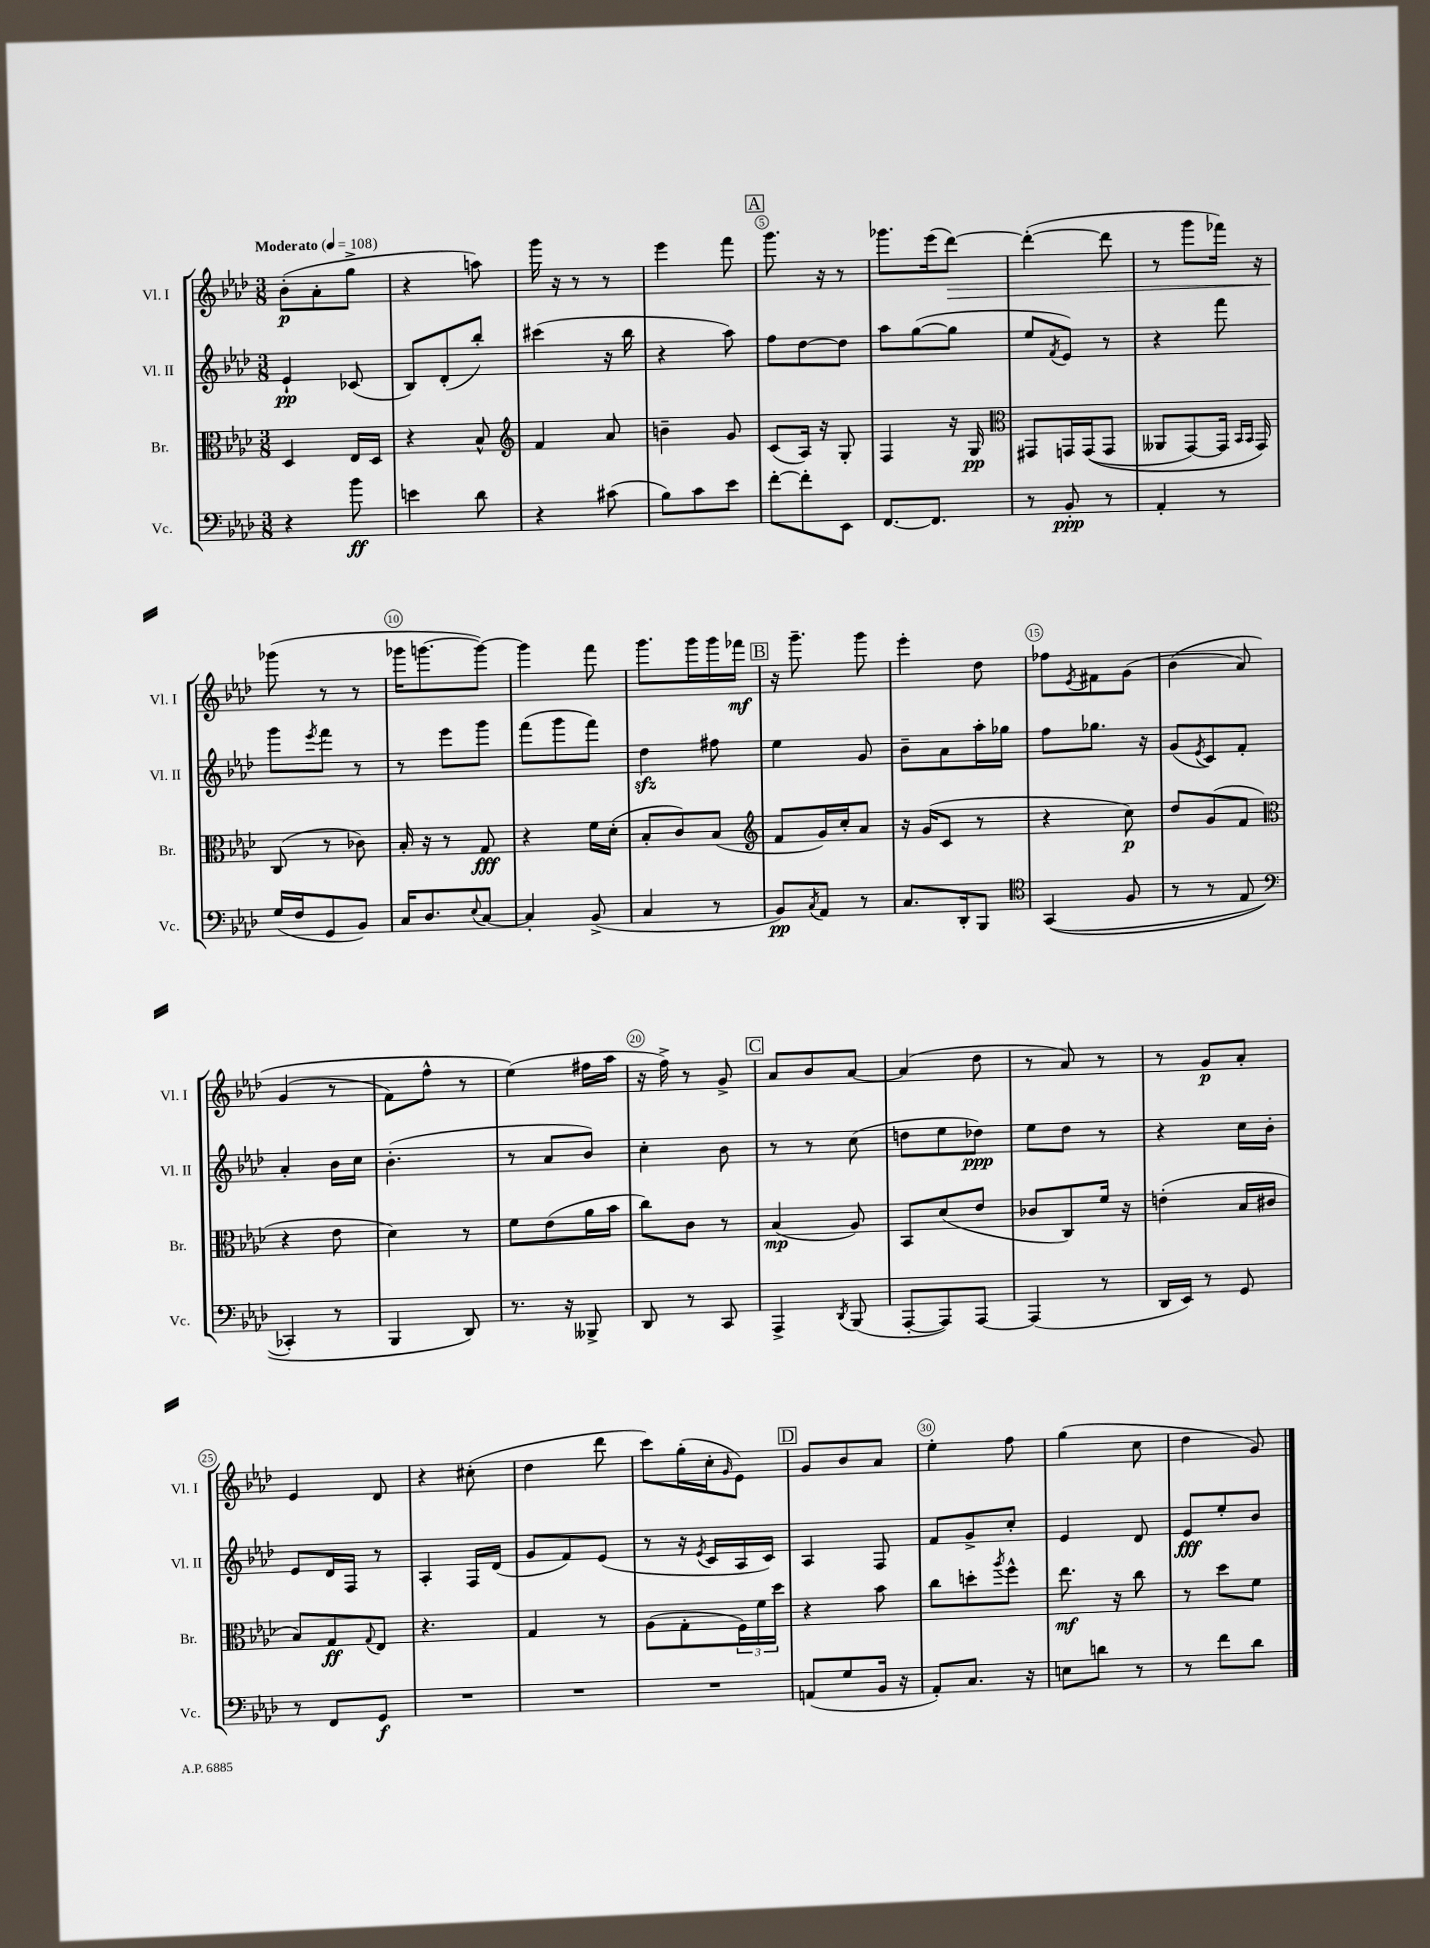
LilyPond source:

<<
\new StaffGroup <<
\new Staff = "s0" \with { instrumentName = "Vl. I" shortInstrumentName = "Vl. I" } {
    \clef treble \key aes \major \numericTimeSignature \time 3/8 \tempo "Moderato" 4 = 108
    bes'8-.\p( aes'8-. g''8-> |
    r4 a''8) |
    g'''16 r16 r8 r8 |
    ees'''4 f'''8 |
    \mark \markup { \box "A" } g'''8. r16 r8 |
    ges'''8. ees'''16( des'''8~\>) |
    des'''4~-.( des'''8 |
    r8 g'''8 fes'''16) r16 |
    ges'''8\!( r8 r8 |
    ges'''16 g'''8.~ g'''8~) |
    g'''4 f'''8 |
    g'''8. g'''16 g'''16 fes'''16\mf |
    \mark \markup { \box "B" } r16 g'''8.-- g'''8 |
    ees'''4-. des''8 |
    fes''8 \acciaccatura { ees'8 } fis'8 g'8( |
    bes'4\( aes'8) |
    g'4( r8 |
    f'8) f''8-^ r8 |
    ees''4(\) fis''16 aes''16 |
    r16 f''16->) r8 g'8-> |
    \mark \markup { \box "C" } aes'8 bes'8 aes'8~ |
    aes'4( des''8 |
    r8 aes'8) r8 |
    r8 g'8\p aes'8-. |
    ees'4 des'8 |
    r4 cis''8-.( |
    des''4 des'''8 |
    c'''8) g''16-.( c''16-. \grace { g'16 } ees'8) |
    \mark \markup { \box "D" } g'8 bes'8 aes'8 |
    ees''4-. f''8 |
    g''4( c''8 |
    des''4 g'8) \bar "|." |
}
\new Staff = "s1" \with { instrumentName = "Vl. II" shortInstrumentName = "Vl. II" } {
    \clef treble \key aes \major \numericTimeSignature \time 3/8
    ees'4-!\pp ces'8( |
    bes8) des'8-.( bes''8-.) |
    cis'''4( r16 bes''16 |
    r4 aes''8) |
    \mark \markup { \box "A" } f''8 des''8~ des''8 |
    aes''8 g''8~( g''8 |
    ees''8 \acciaccatura { f'8 } ees'8) r8 |
    r4 f'''8 |
    g'''8 \acciaccatura { ees'''8 } f'''8 r8 |
    r8 ees'''8 g'''8 |
    f'''8( g'''8 f'''8) |
    des''4\sfz fis''8 |
    \mark \markup { \box "B" } ees''4 g'8 |
    bes'8-- aes'8 aes''16-. ges''16 |
    f''8 ges''8. r16 |
    g'8( \acciaccatura { ees'8 } c'8) f'8-. |
    aes'4-. bes'16 c''16 |
    bes'4.-.( |
    r8 aes'8 bes'8) |
    c''4-. bes'8 |
    \mark \markup { \box "C" } r8 r8 c''8( |
    d''8 ees''8 des''8\ppp) |
    ees''8 des''8 r8 |
    r4 c''16 bes'16-. |
    ees'8 des'16 f16 r8 |
    aes4-. f16 des'16( |
    g'8 f'8) ees'8( |
    r8 r16 \acciaccatura { ees'8 } c'16 aes16 c'16) |
    \mark \markup { \box "D" } aes4 f8 |
    f'8 g'8-> c''8-. |
    ees'4 des'8 |
    ees'8\fff ees''8-. bes'8 \bar "|." |
}
\new Staff = "s2" \with { instrumentName = "Br." shortInstrumentName = "Br." } {
    \clef alto \key aes \major \numericTimeSignature \time 3/8
    des4 ees16 des16 |
    r4 bes8-^ |
    \clef treble f'4 aes'8 |
    b'4-- g'8 |
    \mark \markup { \box "A" } c'8( aes16) r16 g8-. |
    f4 r16 g16\pp |
    \clef alto gis,8 g,16 g,16(\( g,8 |
    aeses,8 g,8~) g,16 \grace { bes,16 bes,16 } g,16\) |
    c8( r8 ces'8) |
    bes16-. r16 r8 g8\fff |
    r4 f'16 des'16-.( |
    bes8-. c'8) bes8( |
    \mark \markup { \box "B" } \clef treble f'8 g'16) c''16-. aes'8 |
    r16 g'16( c'8 r8 |
    r4 c''8\p) |
    des''8 g'8( f'8 |
    \clef alto r4 ees'8 |
    des'4) r8 |
    f'8 ees'8( aes'16 bes'16 |
    c''8) c'8 r8 |
    \mark \markup { \box "C" } bes4\mp( aes8) |
    bes,8 des'8( ees'8 |
    ces'8 c8) f'16 r16 |
    e'4-.( bes16 cis'16 |
    bes8) g8\ff \appoggiatura { g8 } ees8 |
    r4. |
    g4 r8 |
    aes8( g8-. \tuplet 3/2 { f16) f'16 des''16 } |
    \mark \markup { \box "D" } r4 bes'8 |
    c''8 d''8-. \acciaccatura { aes''8 } f''8-^ |
    ees''8.\mf r16 c''8 |
    r8 des''8 f'8 \bar "|." |
}
\new Staff = "s3" \with { instrumentName = "Vc." shortInstrumentName = "Vc." } {
    \clef bass \key aes \major \numericTimeSignature \time 3/8
    r4 bes'8\ff |
    e'4 des'8 |
    r4 cis'8( |
    bes8) c'8 ees'8 |
    \mark \markup { \box "A" } f'8~-. f'8-. ees,8 |
    f,8.~ f,8. |
    r8 bes,8-.\ppp r8 |
    aes,4-. r8 |
    g16( f16 g,8 bes,8) |
    c16 des8. \appoggiatura { ees8 } c8~ |
    c4-. bes,8->( |
    c4 r8 |
    \mark \markup { \box "B" } bes,8\pp) \acciaccatura { c8 } aes,8 r8 |
    c8. des,16-. bes,,8 |
    \clef tenor g,4(\( f8 |
    r8 r8 ees8 |
    \clef bass ces,4-.) r8 |
    bes,,4 des,8\) |
    r8. r16 beses,,8-> |
    des,8 r8 c,8 |
    \mark \markup { \box "C" } aes,,4-> \acciaccatura { des,8 } bes,,8( |
    aes,,8~-. aes,,8) aes,,8~ |
    aes,,4( r8 |
    des,16 ees,16) r8 g,8 |
    r8 f,8 g,8\f |
    R4. |
    R4. |
    R4. |
    \mark \markup { \box "D" } a,8( g8 bes,16 r16 |
    aes,8-.) c8. r16 |
    e8 d'8 r8 |
    r8 f'8 des'8 \bar "|." |
}
>>
>>
\layout { \context { \Score \override BarNumber.break-visibility = ##(#f #t #t) barNumberVisibility = #(every-nth-bar-number-visible 5) \override BarNumber.stencil = #(make-stencil-circler 0.1 0.3 ly:text-interface::print) } }
